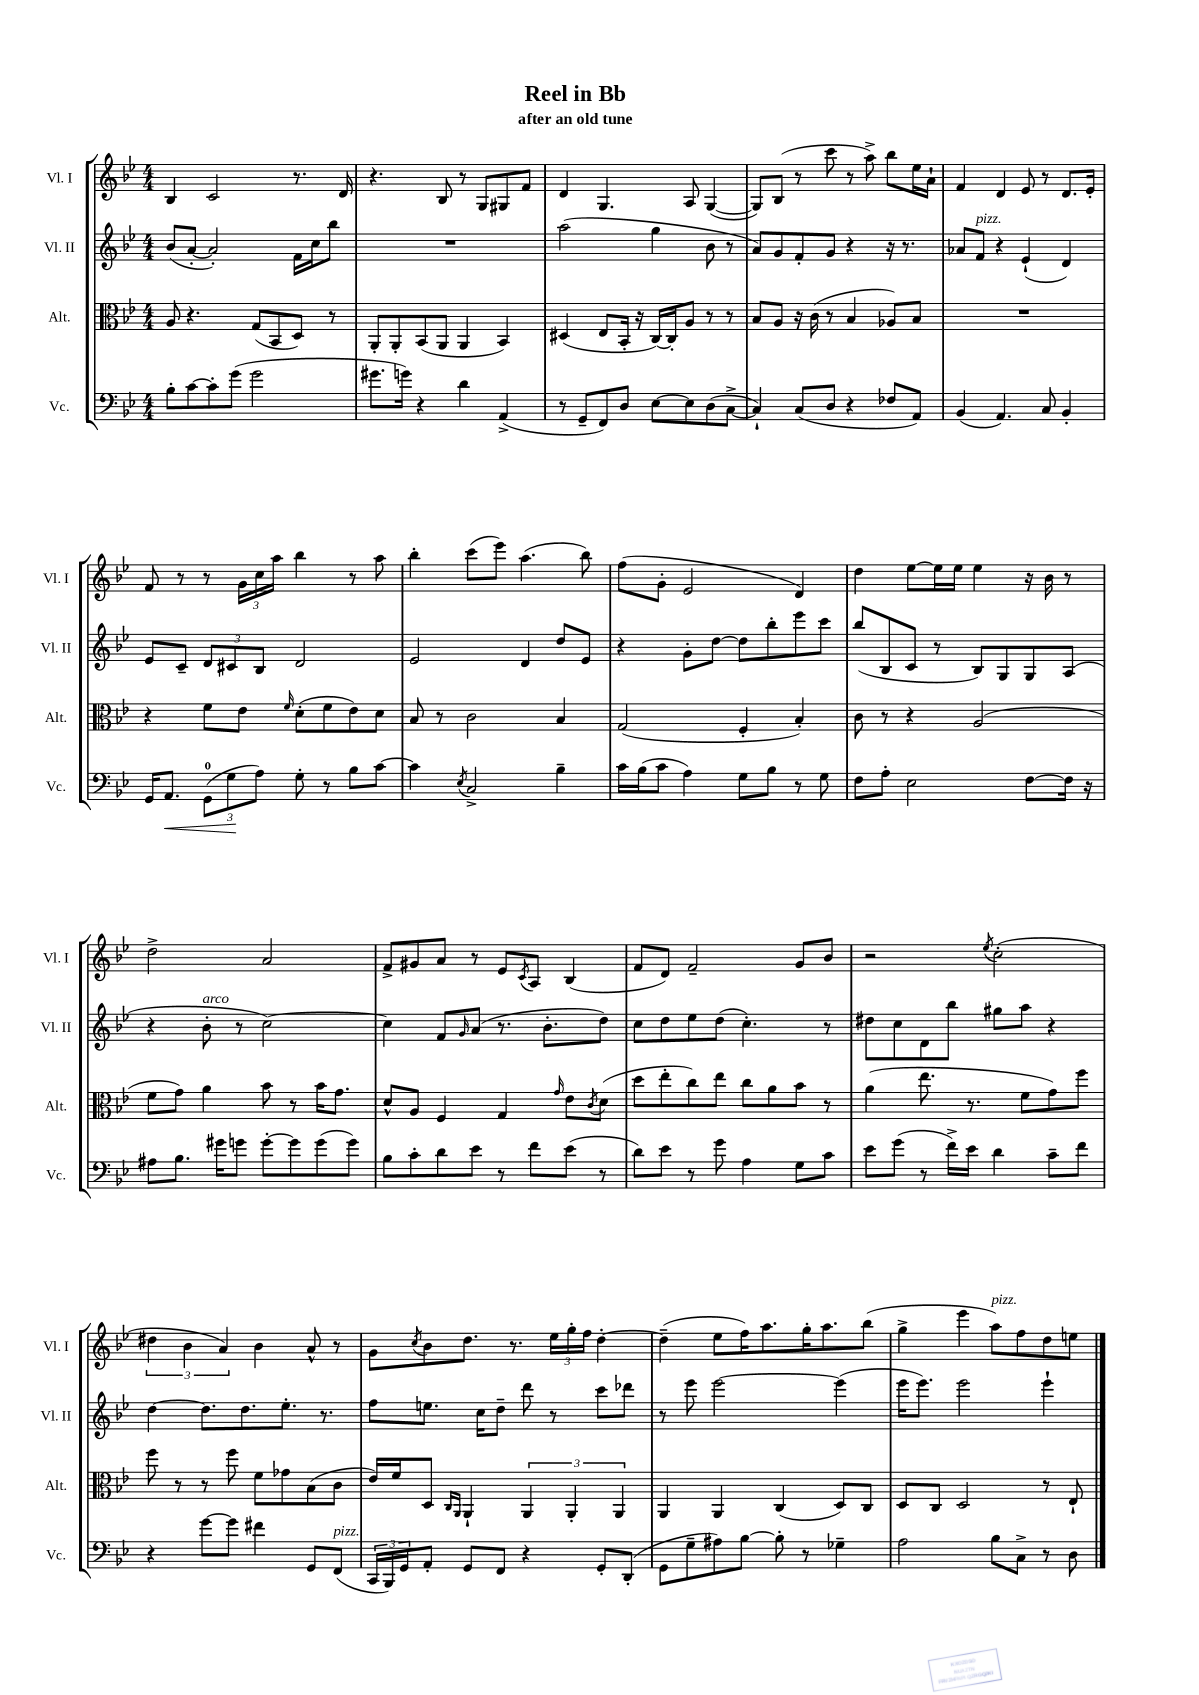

**kern	**kern	**kern	**kern
*staff4	*staff3	*staff2	*staff1
*clefF4	*clefC3	*clefG2	*clefG2
*k[b-e-]	*k[b-e-]	*k[b-e-]	*k[b-e-]
*M4/4	*M4/4	*M4/4	*M4/4
8B-'\L	8A/	(8b-/L	4B-/
[8c\	4.r	[8a'/J	.
8c'\]	.	2a'/])	2c/
(8g\J	.	.	.
2g\	(8G/L	.	.
.	8BB-/	.	.
.	8D/J)	16f\LL	8.r
.	.	16cc\J	.
.	8r	8bb-\J	.
.	.	.	16d/
=	=	=	=
8.g#\L	8AA'/L	1r	4.r
.	8AA'/	.	.
16g\Jk)	.	.	.
4r	(8BB-/	.	.
.	8AA/J	.	8B-/
4d\	4AA/	.	8r
.	.	.	8G/L
(4AA^/	4BB-/)	.	8G#/
.	.	.	8f/J
=	=	=	=
8r	(4D#/	(2aa\	4d/
8GG~/L	.	.	.
8FF/)	8E-/L	.	4.G/
8D/J	16BB-'/Jk	.	.
.	16r	.	.
[8E-\L	[16C/LL)	4gg\	.
.	16C'/]J	.	.
8E-\]	8A/J	.	8A/
(8D\	8r	8b-\	([4G/
[8C^\J	8r	8r	.
=	=	=	=
4C`/])	8B-/L	8a/L)	8G/]L)
.	8A/J	8g/	(8B-/J
(8C/L	16r	8f'/	8r
.	(16c\	.	.
8D/J	8r	8g/J	8ccc\
4r	4B-/	4r	8r
.	.	.	8aa^\)
8F-/L	8A-/L)	16r	8bb-\L
.	.	8.r	.
8AA/J)	8B-/J	.	16ee-\L
.	.	.	16a`\JJ
=	=	=	=
(4BB-/	1r	8a-/L	4f/
.	.	8f/J	.
4.AA/)	.	4r	4d/
.	.	(4e-`/	8e-/
8C/	.	.	8r
4BB-'/	.	4d/)	8.d/L
.	.	.	16e-'/Jk
=	=	=	=
16GG/LK	4r	8e-/L	8f/
8.AA/J	.	.	.
.	.	8c~/J	8r
(12GG\L	8f\L	12d/L	8r
12G\	.	12c#/	.
.	8e-\J	.	24g\LL
12A\J)	.	12B-/J	24cc\
.	.	.	24aa\JJ
.	16qqf/	.	.
8G'\	(8d'\L	2d/	4bb-\
8r	8f\	.	.
8B-\L	8e-\)	.	8r
[8c\J	8d\J	.	8aa\
=	=	=	=
4c\]	8B-/	2e-/	4bb-'\
.	8r	.	.
8qE-/	.	.	.
2C^/	2c\	.	(8ccc\L
.	.	.	8eee-\J)
.	.	4d/	(4.aa\
4B-~\	4B-/	8dd/L	.
.	.	8e-/J	8bb-\)
=	=	=	=
16c\LL	(2G/	4r	(8ff\L
(16B-\J	.	.	.
8c\J	.	.	8g'\J
4A\)	.	8g'\L	2e-/
.	.	[8dd\J	.
8G\L	4F'/	8dd\]L	.
8B-\J	.	8bb-'\	.
8r	4B-'/)	8eee-\	4d/)
8G\	.	8ccc\J	.
=	=	=	=
8F\L	8c\	(8bb-/L	4dd\
8A'\J	8r	8B-/	.
2E-\	4r	8c/J	[8ee-\L
.	.	8r	16ee-\]L
.	.	.	16ee-\JJ
.	(2A/	8B-/L)	4ee-\
.	.	8G/	.
[8F\L	.	8G/	16r
.	.	.	16b-\
16F\]Jk	.	(8A/J	8r
16r	.	.	.
=	=	=	=
8A#\L	8f\L	4r	2dd^\
8.B-\J	8g\J)	.	.
.	4a\	8b-'\	.
16g#\LK	.	.	.
8g\J	.	8r	.
[8g'\L	8b-\	[2cc\)	2a/
8g\]	8r	.	.
(8g\	16b-\LK	.	.
.	8.g\J	.	.
8g\J)	.	.	.
=	=	=	=
8B-\L	8d^^/L	4cc\]	8f^/L
8c'\	8A/J	.	8g#/
8d\	4F/	8f/L	8a/J
.	.	16qqg/	.
8e-\J	.	(8a/J	8r
8r	4G/	8.r	8e-/L
.	.	.	8qc/
8f\L	.	.	8A/J
.	.	8.b-'\L	.
.	16qqg/	.	.
(8e-\J	8e-\L	.	(4B-/
.	8qc/	.	.
8r	(8d\J	8dd\J)	.
=	=	=	=
8d\L)	8dd\L	8cc\L	8f/L
8e-\J	8ee-'\	8dd\	8d/J)
8r	8cc\)	8ee-\	2f~/
8g\	8ee-\J	(8dd\J	.
4A\	8cc\L	4.cc'\)	.
.	8a\	.	.
8G\L	8b-\J	.	8g/L
8c\J	8r	8r	8b-/J
=	=	=	=
8e-\L	(4a\	8dd#\L	2r
(8g\J	.	8cc\	.
8r	8.ee-\	8d\	.
16f^\LL)	.	8bb-\J	.
16e-\JJ	8.r	.	.
.	.	.	8qee-/
4d\	.	8gg#\L	(2cc'\
.	8f\L	8aa\J	.
8c~\L	8g\)	4r	.
8f\J	8ff\J	.	.
=	=	=	=
4r	8ff\	[4dd\	6dd#\
.	8r	.	.
.	.	.	6b-\
[8g\L	8r	8.dd\]L	.
.	.	.	6a/)
8g\]J	8ff\	.	.
.	.	8.dd\	.
4f#\	8f\L	.	4b-\
.	8g-\	8.ee-'\J	.
8GG/L	(8B-\	.	8a^^/
.	.	8.r	.
(8FF/J	8c\J	.	8r
=	=	=	=
24CC/LL	16e-/LL)	8ff\L	8g\L
24BBB-/)	.	.	.
.	16f/J	.	.
24GG/J	.	.	.
.	.	.	8qcc/
8AA'/J	8D/J	8.ee\J	8b-\
.	16qqC/LL	.	.
.	16qqAA/JJ	.	.
8GG/L	4AA`/	.	8.dd\J
.	.	16cc\LK	.
8FF/J	.	8dd~\J	.
.	.	.	8.r
4r	6AA/	8ddd\	.
.	.	8r	24ee-\LL
.	6AA'/	.	24gg'\
.	.	.	24ff\JJ
8GG'/L	.	8ccc\L	[4dd'\
.	6AA/	.	.
(8DD'/J	.	8ddd-\J	.
=	=	=	=
8GG\L	4AA/	8r	(4dd~\]
8G~\	.	8eee-\	.
8A#\)	4AA/	[2eee-\	8ee-\L
[8B-\J	.	.	16ff\K)
.	.	.	8.aa\
8B-'\]	(4C/	.	.
8r	.	.	16gg'\K
.	.	.	8.aa\
4G-~\	8D/L)	(4eee-\]	.
.	8C/J	.	(8bb-\J
=	=	=	=
2A\	8D/L	16eee-\LK	4gg^\
.	.	8.eee-\J)	.
.	8C/J	.	.
.	2D/	2eee-\	4eee-\
8B-\L	.	.	8aa\L)
8C^\J	.	.	8ff\
8r	8r	4eee-`\	8dd\
8D\	8E-`/	.	8ee\J
==	==	==	==
*-	*-	*-	*-
